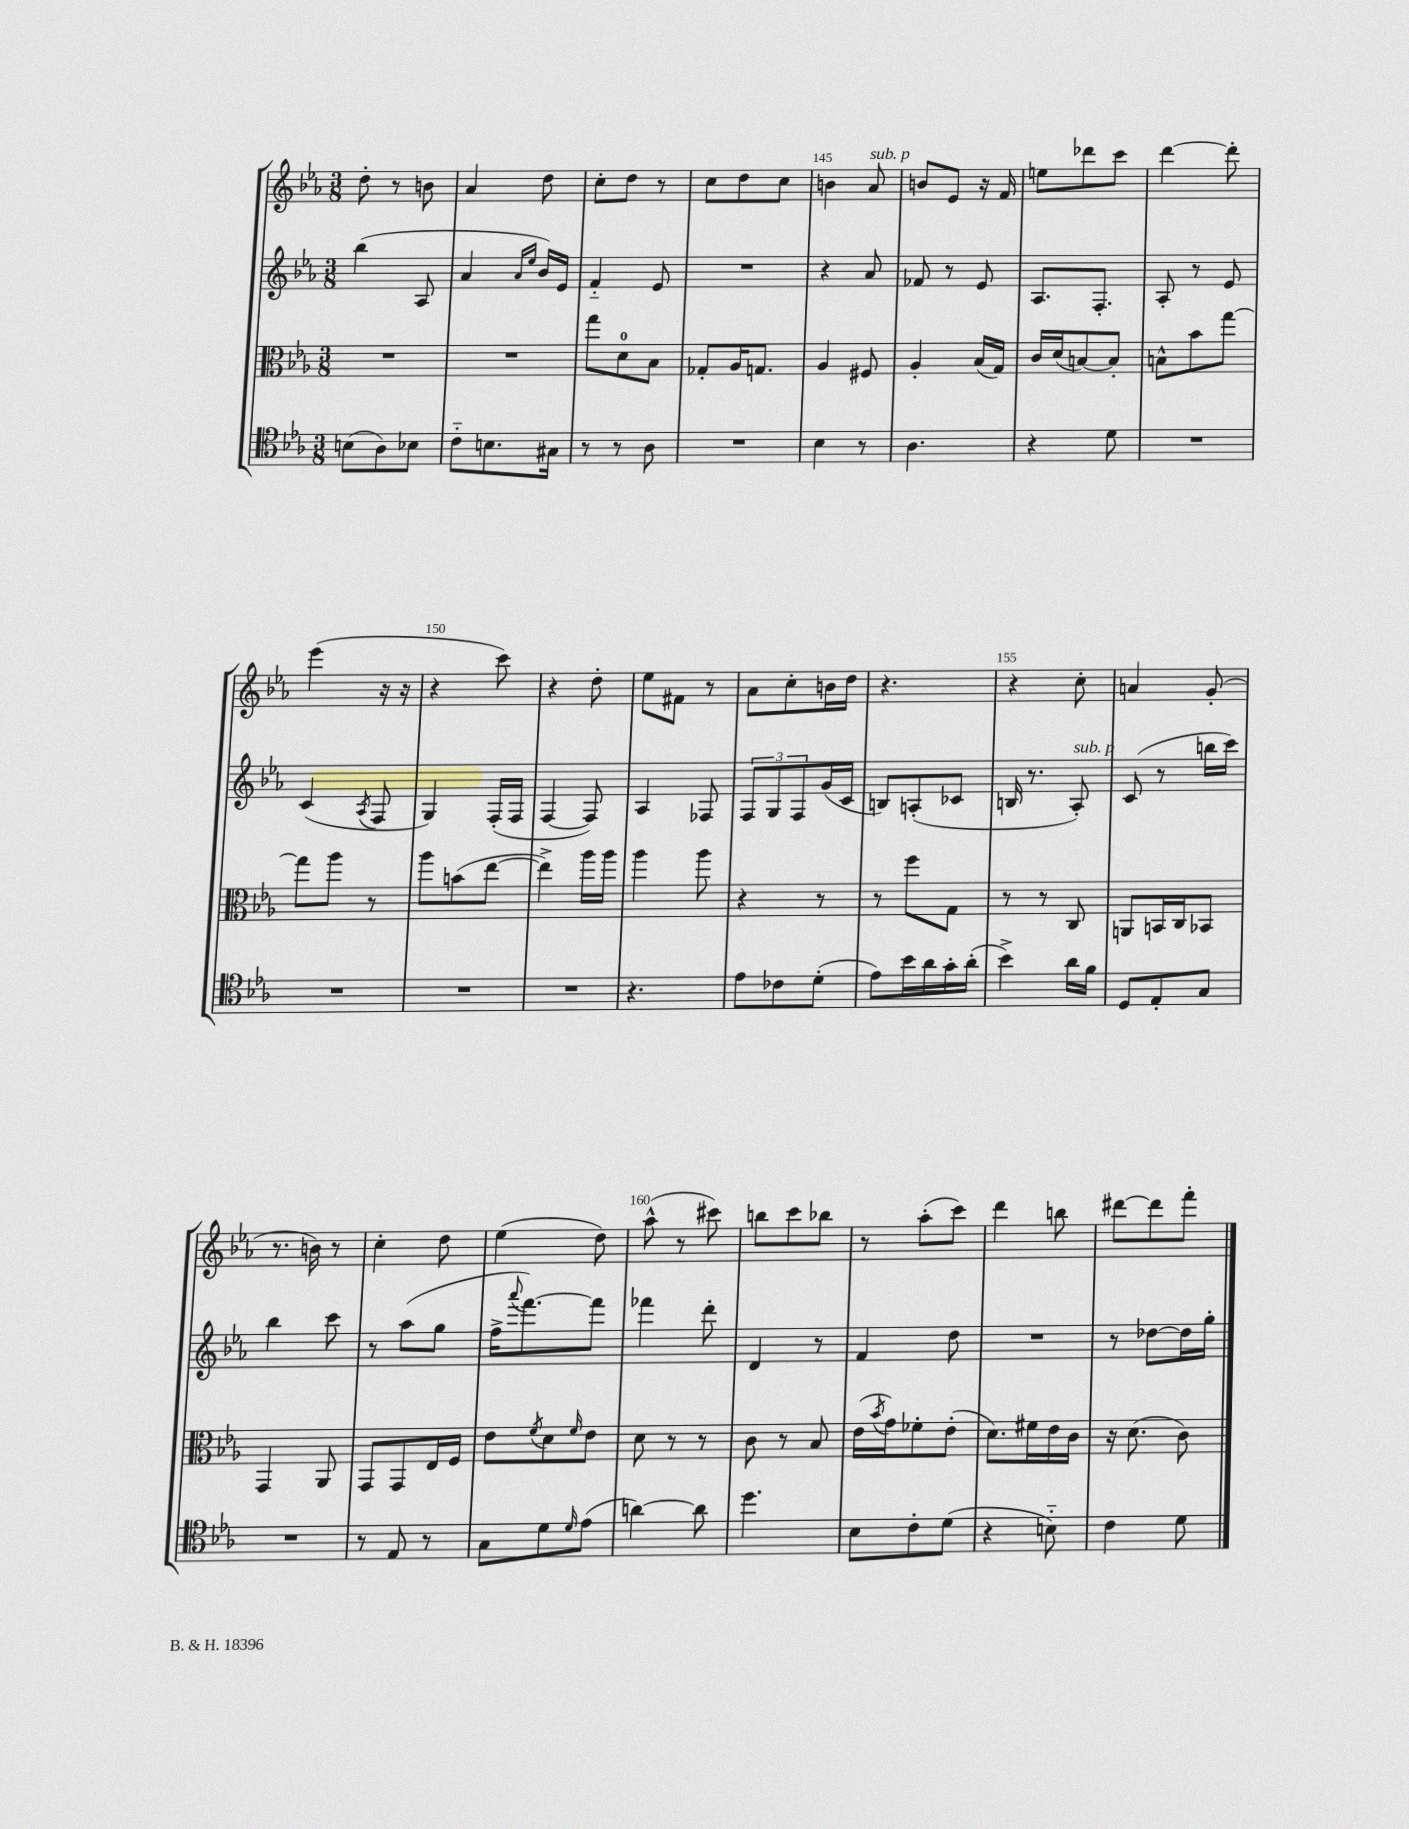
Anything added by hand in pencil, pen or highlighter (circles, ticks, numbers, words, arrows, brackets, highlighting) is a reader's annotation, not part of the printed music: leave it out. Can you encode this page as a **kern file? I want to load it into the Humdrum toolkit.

**kern	**kern	**kern	**kern
*staff4	*staff3	*staff2	*staff1
*clefC4	*clefC3	*clefG2	*clefG2
*k[b-e-a-]	*k[b-e-a-]	*k[b-e-a-]	*k[b-e-a-]
*M3/8	*M3/8	*M3/8	*M3/8
(8B	4.r	(4bb-	8dd'
8A-)	.	.	8r
8B-	.	8A-	8b
=	=	=	=
8c'~	4.r	4a-	4a-
8.B	.	.	.
.	.	16qqa-	.
.	.	16qqee-	.
.	.	16b-)	8dd
16G#	.	16e-	.
=	=	=	=
8r	8gg	4f'~	8cc'
8r	8d	.	8dd
8A-	8B-	8e-	8r
=	=	=	=
4.r	8G-'	4.r	8cc
.	16A-	.	8dd
.	8.G	.	.
.	.	.	8cc
=	=	=	=
4B-	4A-	4r	4b
8r	8F#	8a-	8a-
=	=	=	=
4.A-	4A-'	8f-	8b
.	.	8r	8e-
.	(16B-	8e-	16r
.	16G)	.	16f
=	=	=	=
4r	16c	8.A-	8ee
.	(16d	.	.
.	[8B)	.	8ddd-
.	.	8.F'	.
8d	8B']	.	8ccc
=	=	=	=
4.r	8B^^	8A-'	[4ddd
.	8b-	8r	.
.	[8gg	8e-	8ddd']
=	=	=	=
4.r	8gg]	(4c	(4eee-
.	8aa-	.	.
.	.	8qA-	.
.	8r	8F	16r
.	.	.	16r
=	=	=	=
4.r	8aa-	4G)	4r
.	(8b	.	.
.	[8ee-	(16F'	8ccc)
.	.	16F	.
=	=	=	=
4.r	4ee-^])	[4F	4r
.	16aa-	8F])	8dd'
.	16aa-	.	.
=	=	=	=
4.r	4aa-	4A-	8ee-
.	.	.	8f#
.	8aa-	8F-	8r
=	=	=	=
8e-	4r	12F	8a-
.	.	12G	.
8c-	.	.	8cc'
.	.	12F	.
(8d'	8r	(16g	16b
.	.	16c	16dd
=	=	=	=
8e-)	8r	8B)	4.r
16b-	8ff	(8A'	.
16a-	.	.	.
16g'	8G	8c-	.
(16a-'	.	.	.
=	=	=	=
4b-^)	8r	16B	4r
.	.	8.r	.
.	8r	.	.
16a-	8C	8A-')	8cc'
16f	.	.	.
=	=	=	=
8D	8AA	(8c	4a
8E-'	16BB	8r	.
.	16C	.	.
8G	8BB-	16bb	(8g'
.	.	16ccc)	.
=	=	=	=
4.r	4GG	4bb-	8.r
.	.	.	16b)
.	8AA-	8ccc	8r
=	=	=	=
8r	8GG	8r	4cc'
8E-	8GG	(8aa-	.
8r	16E-	8gg	8dd
.	16F	.	.
=	=	=	=
8G	8e-	16ff^	(4ee-
.	.	8qqaaa-	.
.	.	[8.fff)	.
.	8qf	.	.
8d	8d	.	.
16qqd	16qqf	.	.
(8e-	8e-	8fff]	8dd)
=	=	=	=
[4a)	8d	4fff-	(8aa-^^
.	8r	.	8r
8a]	8r	8ddd'	8ccc#)
=	=	=	=
4.dd	8c	4d	8bb
.	8r	.	8ccc
.	8B-	8r	8bb-
=	=	=	=
8B-	(16e-	4f	8r
.	8qb-	.	.
.	16g)	.	.
8c'	8f-'	.	(8aa-'
(8d	(8e-'	8dd	8ccc)
=	=	=	=
4r	8.d)	4.r	4ddd
.	16f#	.	.
8B'~)	16e-	.	8bb
.	16c	.	.
=	=	=	=
4c	16r	8r	[8ddd#
.	(8.d	.	.
.	.	[8dd-	8ddd#]
8d	8c)	16dd-]	8fff'
.	.	16gg'	.
==	==	==	==
*-	*-	*-	*-
